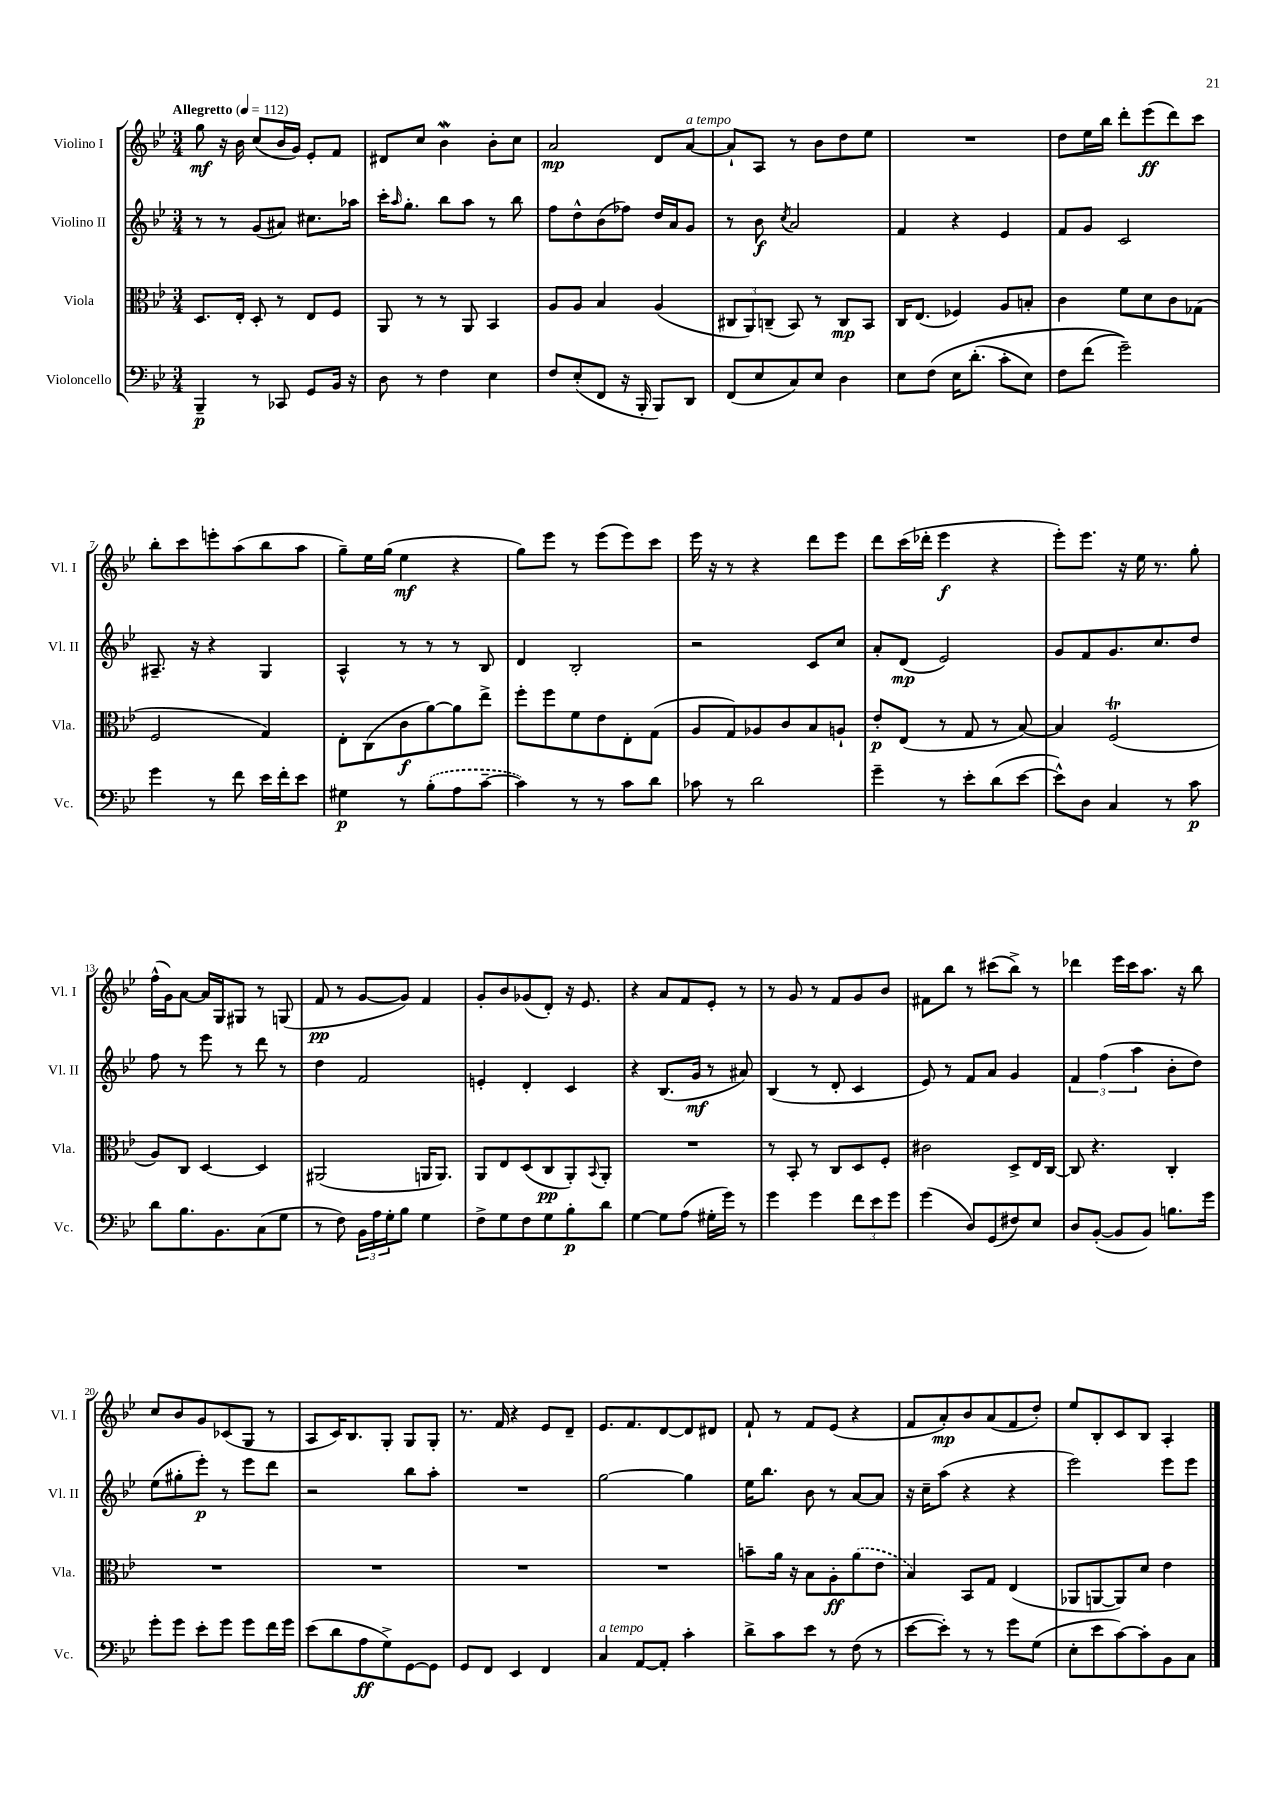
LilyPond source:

<<
\new StaffGroup <<
\new Staff = "s0" \with { instrumentName = "Violino I" shortInstrumentName = "Vl. I" } {
    \clef treble \key bes \major \numericTimeSignature \time 3/4 \tempo "Allegretto" 4 = 112
    g''8\mf r16 bes'16 c''8( bes'16 g'16) ees'8-. f'8 |
    dis'8 c''8 bes'4\mordent bes'8-. c''8 |
    a'2\mp d'8 a'8~^\markup { \italic "a tempo" } |
    a'8-! a8 r8 bes'8 d''8 ees''8 |
    R2. |
    d''8 ees''16 bes''16 d'''8-. ees'''8\ff( d'''8) c'''8 |
    bes''8-. c'''8 e'''8-. a''8( bes''8 a''8 |
    g''8--) ees''16 g''16( ees''4\mf r4 |
    g''8) ees'''8 r8 ees'''8( ees'''8) c'''8 |
    ees'''16 r16 r8 r4 d'''8 ees'''8 |
    d'''8 c'''16( des'''16-. ees'''4\f r4 |
    ees'''8-.) ees'''8. r16 ees''16 r8. g''8-. |
    f''16-^( g'16) a'8~ a'16 g16 gis8 r8 g8( |
    f'8\pp r8 g'8~ g'8) f'4 |
    g'8-. bes'8 ges'8( d'8-.) r16 ees'8. |
    r4 a'8 f'8 ees'8-. r8 |
    r8 g'8 r8 f'8 g'8 bes'8 |
    fis'8 bes''8 r8 cis'''8( bes''8->) r8 |
    des'''4 ees'''16 c'''16 a''8. r16 bes''8 |
    c''8 bes'8 g'8 ces'8( g8 r8 |
    a8 c'16) bes8. g8-. g8 g8-. |
    r8. f'16 r4 ees'8 d'8-- |
    ees'8. f'8. d'8~ d'8 dis'8 |
    f'8-! r8 f'8 ees'8( r4 |
    f'8 a'8-.\mp) bes'8 a'8( f'8 d''8-.) |
    ees''8 bes8-. c'8 bes8 a4-. \bar "|." |
}
\new Staff = "s1" \with { instrumentName = "Violino II" shortInstrumentName = "Vl. II" } {
    \clef treble \key bes \major \numericTimeSignature \time 3/4
    r8 r8 g'8( ais'8) cis''8. aes''16 |
    c'''16-. \grace { a''16 } g''8.-. bes''8 a''8 r8 bes''8 |
    f''8 d''8-^ bes'8( fes''8) d''16 a'16 g'8 |
    r8 bes'8\f \acciaccatura { c''8 } a'2 |
    f'4 r4 ees'4 |
    f'8 g'8 c'2 |
    ais8.-- r16 r4 g4 |
    a4-^ r8 r8 r8 bes8 |
    d'4 bes2-. |
    r2 c'8 c''8 |
    a'8-. d'8\mp( ees'2) |
    g'8 f'8 g'8. c''8. d''8 |
    f''8 r8 ees'''8 r8 d'''8 r8 |
    d''4 f'2 |
    e'4-. d'4-. c'4 |
    r4 bes8.( g'16\mf r8 ais'8) |
    bes4( r8 d'8-. c'4 |
    ees'8) r8 f'8 a'8 g'4 |
    \tuplet 3/2 { f'4 f''4( a''4 } bes'8-. d''8) |
    ees''8( gis''8-. ees'''8-.\p) r8 ees'''8 d'''8 |
    r2 bes''8 a''8-. |
    R2. |
    g''2~ g''4 |
    ees''16 bes''8. bes'8 r8 a'8~ a'8 |
    r16 c''16-- a''8( r4 r4 |
    ees'''2) ees'''8 ees'''8 \bar "|." |
}
\new Staff = "s2" \with { instrumentName = "Viola" shortInstrumentName = "Vla." } {
    \clef alto \key bes \major \numericTimeSignature \time 3/4
    d8. ees16-. d8-. r8 ees8 f8 |
    a,8 r8 r8 a,8 bes,4 |
    a8 a8 bes4 a4( |
    \tuplet 3/2 { cis8 a,8) c8--( } bes,8) r8 c8\mp bes,8 |
    c16 ees8.( fes4) a8 b8-. |
    c'4 f'8 d'8 c'8 ges8( |
    f2 g4) |
    ees8-. c8( c'8\f a'8~) a'8 ees''8-> |
    f''8-. f''8 f'8 ees'8 ees8-. g8( |
    a8 g8) aes8 c'8 bes8 a8-! |
    ees'8-.\p ees8( r8 g8 r8 bes8~) |
    bes4 f2\trill( |
    a8) c8 d4~ d4 |
    ais,2( a,16 a,8.) |
    a,8 ees8 d8( c8\pp a,8-.) \appoggiatura { bes,8 } a,8-. |
    R2. |
    r8 bes,8-. r8 c8 d8 f8-. |
    cis'2 d8-> ees16 c16~ |
    c8 r4. c4-. |
    R2. |
    R2. |
    R2. |
    R2. |
    b'8-- a'16 r16 bes8 a8-.\ff \once \slurDashed a'8( ees'8 |
    bes4) bes,8 g8 ees4( |
    aes,8 a,8~ a,8) d'8 ees'4 \bar "|." |
}
\new Staff = "s3" \with { instrumentName = "Violoncello" shortInstrumentName = "Vc." } {
    \clef bass \key bes \major \numericTimeSignature \time 3/4
    bes,,4--\p r8 ces,8 g,8 bes,16 r16 |
    d8 r8 f4 ees4 |
    f8 ees8-.( f,8 r16 bes,,16-. bes,,8) d,8 |
    f,8( ees8 c8) ees8 d4 |
    ees8 f8\( ees16 d'8.-.( c'8-. ees8) |
    f8 f'8( g'2--)\) |
    g'4 r8 f'8 ees'16 f'16-. ees'8 |
    gis4\p r8 \once \slurDashed bes8-.( a8 c'8~-- |
    c'4) r8 r8 c'8 d'8 |
    ces'8 r8 d'2 |
    g'4-- r8 ees'8-. d'8( ees'8~ |
    ees'8-^) d8 c4 r8 c'8\p |
    d'8 bes8. bes,8. c8( g8 |
    r8 f8) \tuplet 3/2 { bes,16 a16 g16-. } bes8 g4 |
    f8-> g8 f8 g8 bes8-.\p d'8 |
    g4~ g8 a8( gis16-. g'16) r8 |
    g'4 g'4 \tuplet 3/2 { f'8 ees'8 g'8 } |
    g'4( d8) g,8( fis8) ees8 |
    d8 bes,8~-.( bes,8 bes,8) b8. g'16 |
    g'8-. g'8 ees'8-. g'8 g'8 f'16 g'16 |
    ees'8( d'8 a8\ff g8->) g,8~ g,8 |
    g,8 f,8 ees,4 f,4 |
    c4^\markup { \italic "a tempo" } a,8~ a,8-. c'4-. |
    d'8-> c'8 ees'8 r8 f8( r8 |
    ees'8~ ees'8-.) r8 r8 g'8 g8( |
    ees8-. ees'8 c'8~) c'8-. bes,8 c8 \bar "|." |
}
>>
>>
